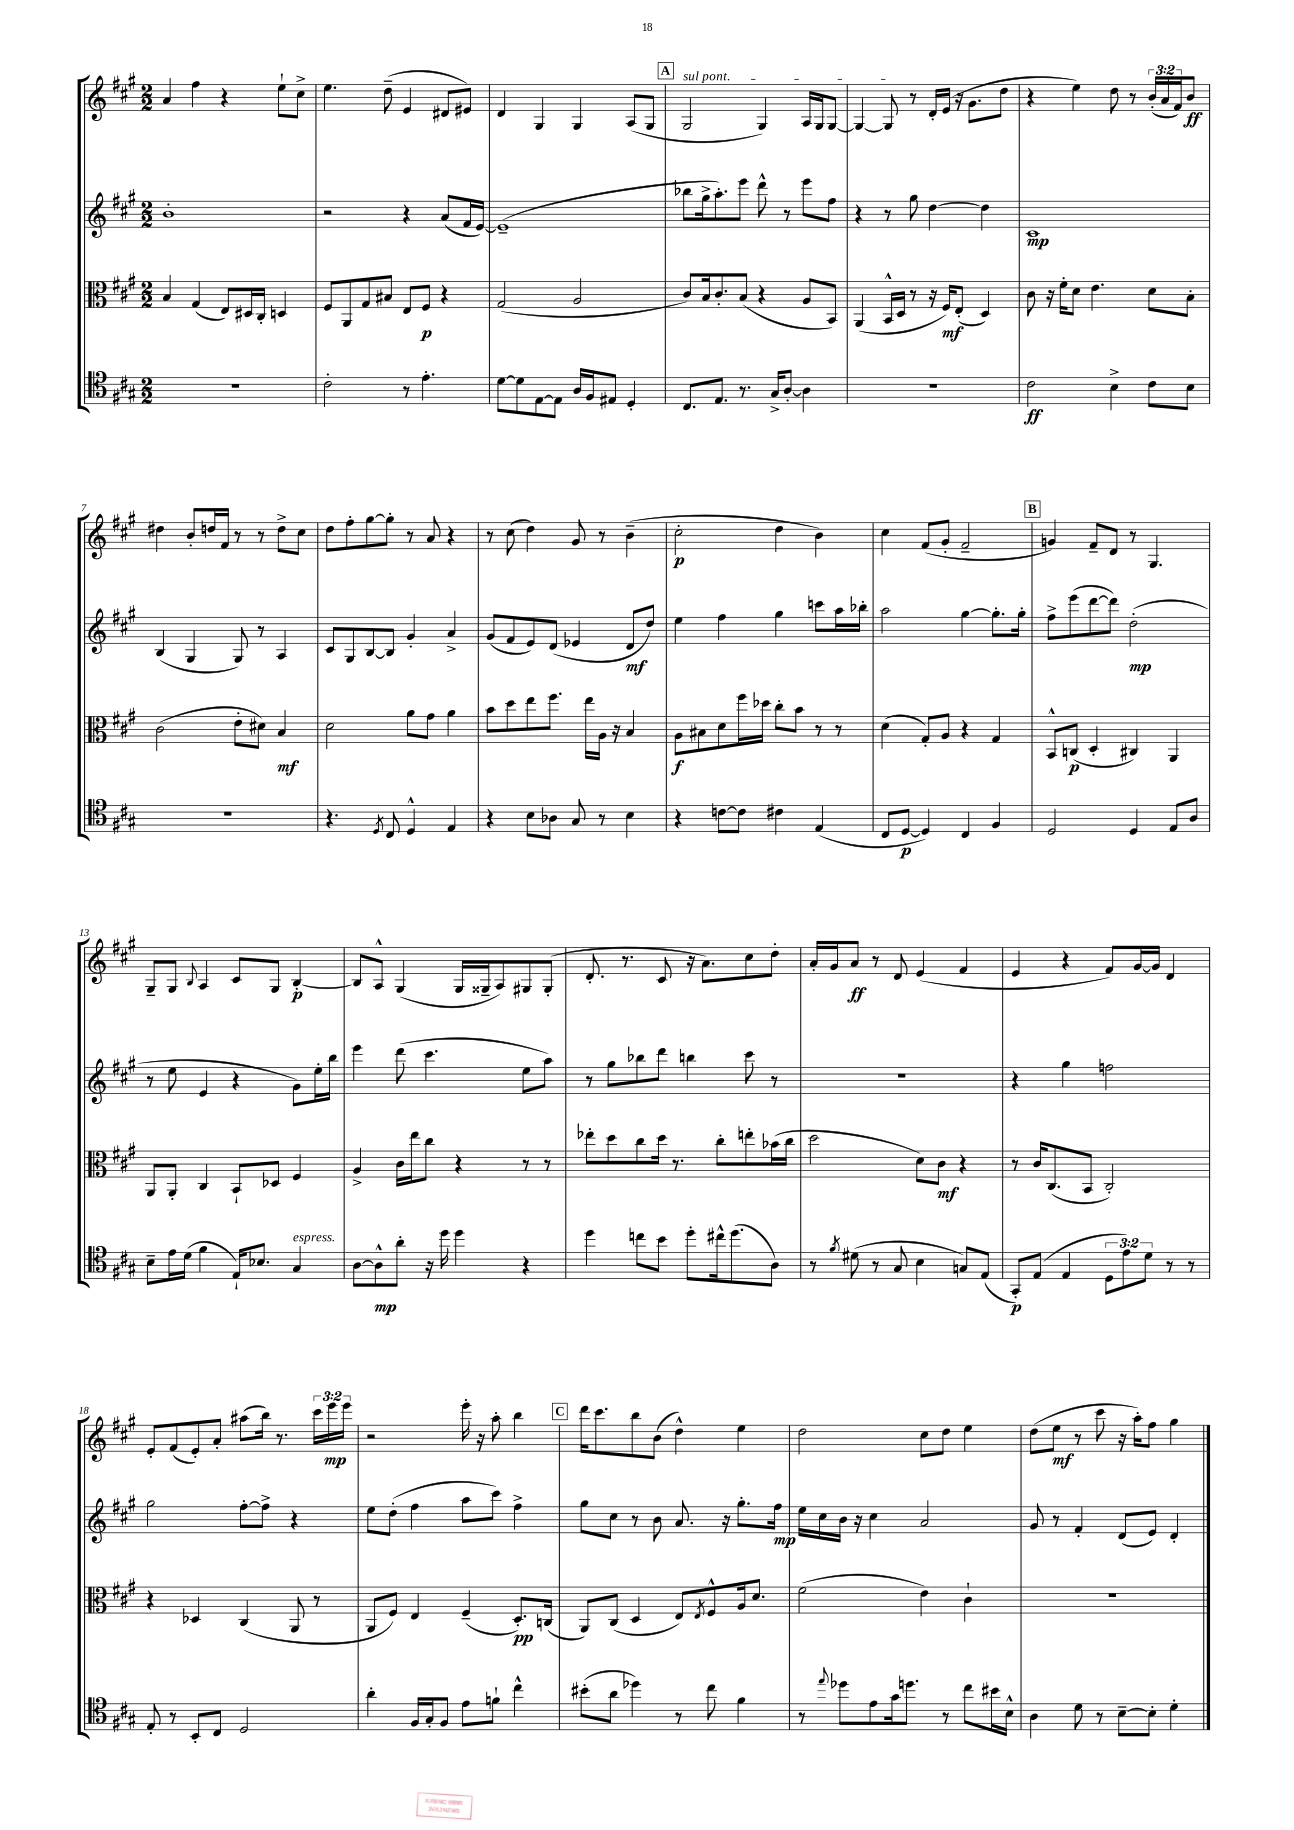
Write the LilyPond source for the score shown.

<<
\new StaffGroup <<
\new Staff = "s0" {
    \clef treble \key a \major \numericTimeSignature \time 2/2 \override Staff.TupletNumber.text = #tuplet-number::calc-fraction-text
    a'4 fis''4 r4 e''8-! cis''8-> |
    e''4. d''8--( e'4 dis'8 eis'8) |
    d'4 gis4 gis4 a8( gis8 |
    \mark \markup { \box "A" } \once \override TextSpanner.bound-details.left.text = \markup { \italic "sul pont." } gis2\startTextSpan gis4) a16 gis16 gis8~ |
    gis4~ gis8\stopTextSpan r8 d'16-. e'16( r16 gis'8. d''8 |
    r4 e''4) d''8 r8 \tuplet 3/2 { b'16-.( a'16 fis'16) } b'8\ff |
    dis''4 b'8-. d''16 fis'16 r8 r8 d''8-> cis''8 |
    d''8 fis''8-. gis''8~ gis''8-. r8 a'8 r4 |
    r8 cis''8( d''4) gis'8 r8 b'4--( |
    cis''2-.\p d''4 b'4) |
    cis''4 fis'8( gis'8-. fis'2-- |
    \mark \markup { \box "B" } g'4) fis'8-- d'8 r8 gis4. |
    gis8-- gis8 \appoggiatura { b8 } a4 cis'8 gis8 b4~-.\p |
    b8 a8-^ gis4( gis16 gisis16-- a8) gis8 gis8-.( |
    d'8.-. r8. cis'8 r16 a'8.) cis''8 d''8-. |
    a'16-. gis'16 a'8\ff r8 d'8 e'4( fis'4 |
    e'4 r4 fis'8) gis'16~ gis'16 d'4 |
    e'8-. fis'8( e'8-.) a'8-. ais''8( b''16) r8. \tuplet 3/2 { cis'''16 e'''16\mp e'''16 } |
    r2 e'''16-. r16 a''8-. b''4 |
    \mark \markup { \box "C" } d'''16 cis'''8. b''8 b'8( d''4-^) e''4 |
    d''2 cis''8 d''8 e''4 |
    d''8( e''8\mf r8 cis'''8 r16 a''16-.) fis''8 gis''4 \bar "|." |
}
\new Staff = "s1" {
    \clef treble \key a \major \numericTimeSignature \time 2/2
    b'1-. |
    r2 r4 a'8( fis'16 e'16~) |
    e'1--( |
    \mark \markup { \box "A" } bes''8 gis''16-> a''8.-.) e'''8 d'''8-^ r8 e'''8 fis''8 |
    r4 r8 gis''8 d''4~ d''4 |
    cis'1\mp |
    b4( gis4 gis8) r8 a4 |
    cis'8 gis8 b8~ b8 gis'4-. a'4-> |
    gis'8( fis'8 e'8) d'8( ees'4 d'8\mf d''8) |
    e''4 fis''4 gis''4 c'''8 a''16 bes''16-. |
    a''2 gis''4~ gis''8.-. gis''16-. |
    \mark \markup { \box "B" } fis''8-> e'''8( d'''8~ d'''8) d''2-.\mp( |
    r8 e''8 e'4 r4 gis'8) e''16-. b''16 |
    e'''4 d'''8( cis'''4. e''8 a''8) |
    r8 gis''8 bes''8 d'''8 b''4 cis'''8 r8 |
    r1 |
    r4 gis''4 f''2 |
    gis''2 fis''8~-. fis''8-> r4 |
    e''8 d''8-.( fis''4 a''8 cis'''8) fis''4-> |
    \mark \markup { \box "C" } gis''8 cis''8 r8 b'8 a'8. r16 gis''8.-. fis''16\mp |
    e''16 cis''16 b'16 r16 cis''4 a'2 |
    gis'8 r8 fis'4-. d'8( e'8) d'4-. \bar "|." |
}
\new Staff = "s2" {
    \clef alto \key a \major \numericTimeSignature \time 2/2
    b4 gis4( e8) dis16 cis16-. d4 |
    fis8 a,8 gis8 bis8 e8 fis8\p r4 |
    gis2( a2 |
    \mark \markup { \box "A" } cis'8) b16 cis'8.-. b8( r4 a8 b,8) |
    a,4( b,16-^ d16 r8 r16 fis16\mf) e8-.( d4) |
    cis'8 r16 fis'16-. d'8 e'4. d'8 b8-. |
    cis'2( e'8-. dis'8) b4\mf |
    d'2 a'8 gis'8 a'4 |
    b'8 d''8 e''8 fis''8. e''16 a16 r16 b4 |
    a8\f bis8 d'8 fis''16 des''16 cis''8-. b'8 r8 r8 |
    d'4( gis8-.) a8 r4 gis4 |
    \mark \markup { \box "B" } b,8-^ c8\p( d4-. cis4) a,4 |
    a,8 a,8-. cis4 b,8-! des8 fis4 |
    a4-> cis'16 e''16 cis''8 r4 r8 r8 |
    ees''8-. d''8 cis''8 d''16 r8. cis''8-. e''8-. bes'16( cis''16 |
    d''2 d'8) cis'8\mf r4 |
    r8 cis'16 cis8.( b,8 cis2-.) |
    r4 des4 cis4( a,8 r8 |
    a,8 fis8) e4 fis4--( d8.-.\pp) c16( |
    \mark \markup { \box "C" } a,8) cis8( d4 e8) \acciaccatura { e8 } fis8-^ a16 d'8. |
    fis'2( e'4) cis'4-! |
    R1 \bar "|." |
}
\new Staff = "s3" {
    \clef tenor \key a \major \numericTimeSignature \time 2/2 \override Staff.TupletNumber.text = #tuplet-number::calc-fraction-text
    R1 |
    cis'2-. r8 e'4.-. |
    d'8~ d'8 e8~ e8 a16 fis16 eis8 d4-. |
    \mark \markup { \box "A" } cis8. e8. r8. gis16-> a8~-. a4 |
    r1 |
    cis'2\ff b4-> cis'8 b8 |
    R1 |
    r4. \acciaccatura { d8 } cis8 d4-^ e4 |
    r4 b8 aes8 gis8 r8 b4 |
    r4 c'8~ c'8 cis'4 e4( |
    cis8 d8~\p d4) cis4 fis4 |
    \mark \markup { \box "B" } d2 d4 e8 a8 |
    b8-- e'16 d'16( fis'4 e16-!) bes8. gis4^\markup { \italic "espress." } |
    a8~ a8-^\mp a'8-. r16 d''16 d''4 r4 |
    d''4 c''8 b'8 d''8-. cis''16-^ d''8.( a8) |
    r8 \acciaccatura { fis'8 } dis'8( r8 gis8 b4 g8) e8( |
    gis,8-.\p) e8( e4 \tuplet 3/2 { d8 e'8) d'8 } r8 r8 |
    e8-. r8 b,8-. cis8 d2 |
    a'4-. fis16 gis16-. fis8 e'8 f'8-! cis''4-^ |
    \mark \markup { \box "C" } bis'8-.( a'8 des''4) r8 cis''8 fis'4 |
    r8 \appoggiatura { e''8 } des''8 e'8 gis'16 d''8. r8 cis''8 bis'16 b16-^ |
    a4 d'8 r8 b8~-- b8-. d'4-. \bar "|." |
}
>>
>>
